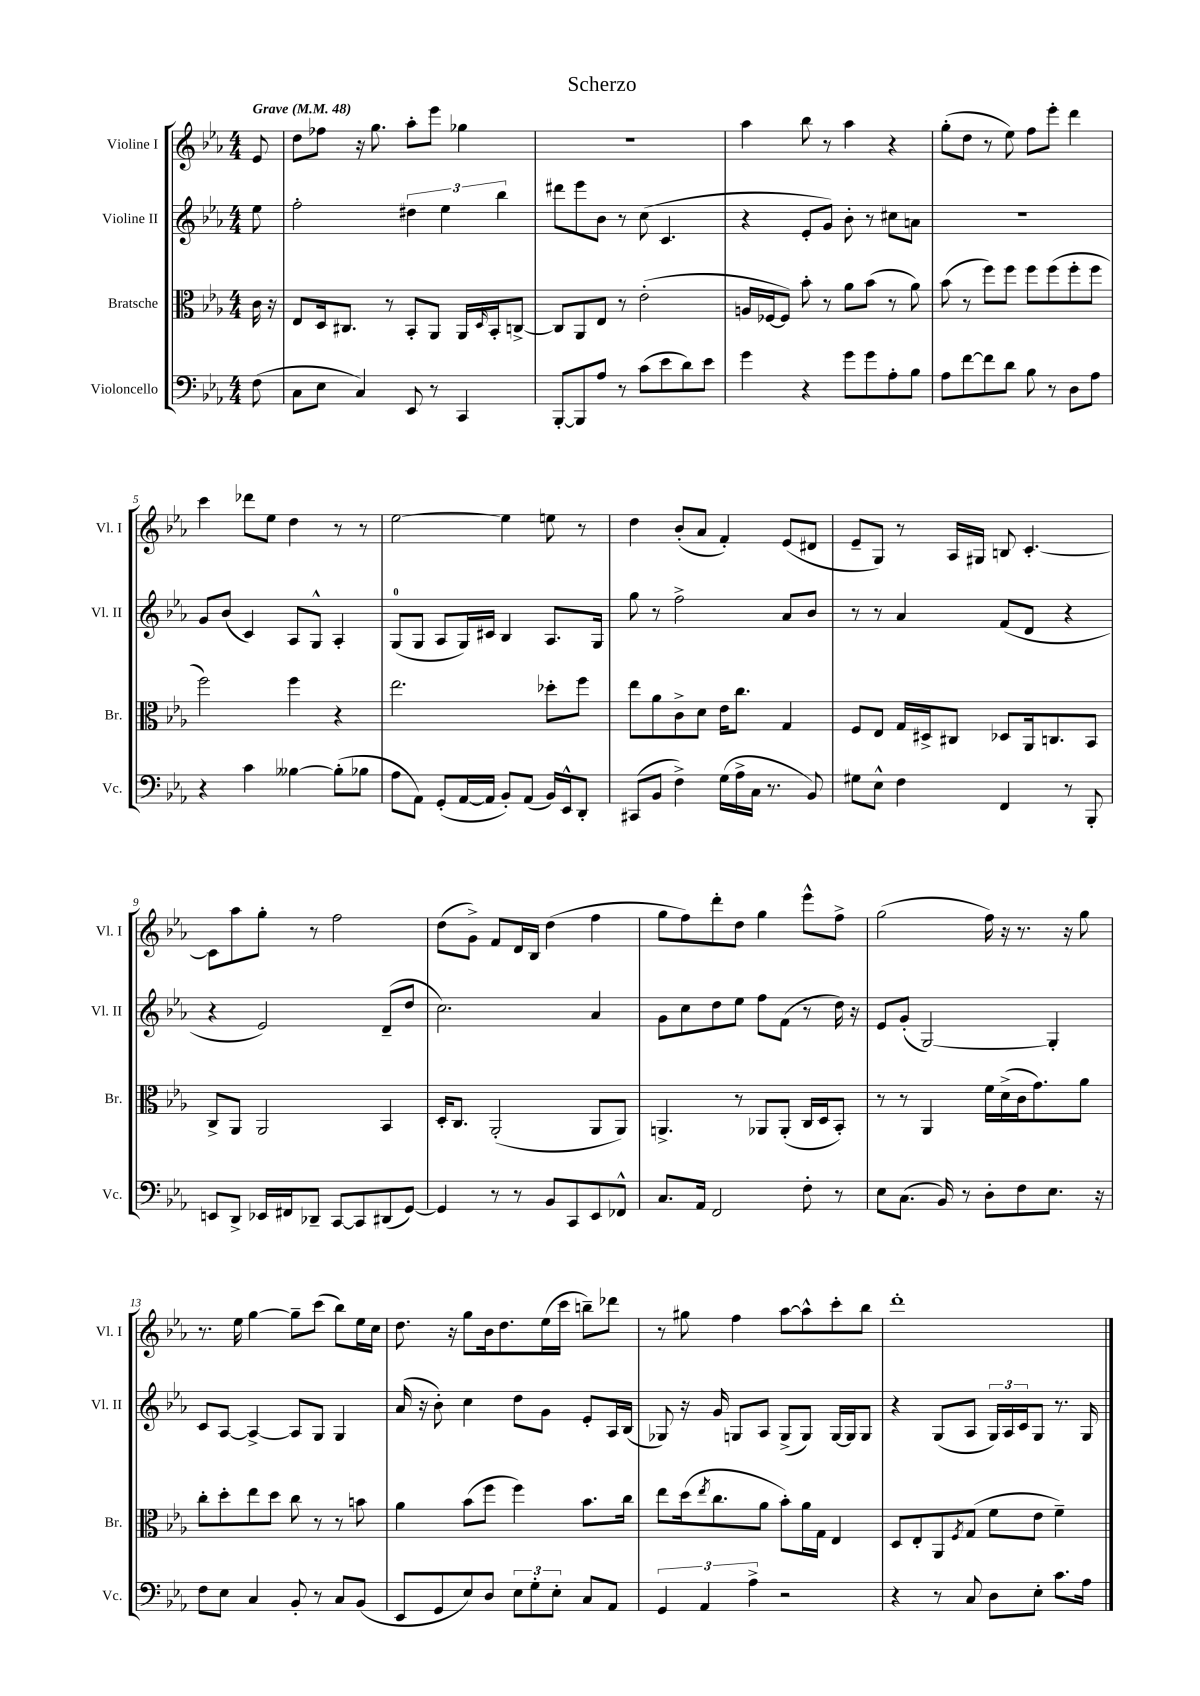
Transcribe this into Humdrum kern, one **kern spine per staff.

**kern	**kern	**kern	**kern
*part4	*part3	*part2	*part1
*staff4	*staff3	*staff2	*staff1
*I"Violoncello	*I"Bratsche	*I"Violine II	*I"Violine I
*I'Vc.	*I'Br.	*I'Vl. II	*I'Vl. I
*clefF4	*clefC3	*clefG2	*clefG2
*k[b-e-a-]	*k[b-e-a-]	*k[b-e-a-]	*k[b-e-a-]
*M4/4	*M4/4	*M4/4	*M4/4
*MM48	*MM48	*MM48	*MM48
=	=	=	=
!	!	!	!LO:TX:a:B:t=Grave
(8F\	16c\	8ee-\	8e-/
.	16r	.	.
=1	=1	=1	=1
8C\L	8E-/L	2ff'\	8dd\L
8E-\J	16D/k	.	8ff-X\J
.	8.C#X/J	.	.
4C/)	.	.	16r
.	.	.	8.gg\
.	8r	.	.
8EE-/	8BB-'/L	6dd#X\	8aa-'\L
8r	8AA-/J	.	8eee-\J
.	.	6ee-\	.
4CC/	16AA-/LL	.	4gg-X\
.	16qqD/	.	.
.	16BB-'/J	.	.
.	.	6bb-\	.
.	[8Cn^/J	.	.
=2	=2	=2	=2
[8BBB-'/L	8C/L]	8ddd#X\L	1r
8BBB-/]	8AA-/	8eee-\	.
8A-/J	8E-/J	8b-\J	.
8r	8r	8r	.
(8c\L	(2e-'\	(8cc\	.
8e-\	.	4.c/	.
8d\)	.	.	.
8e-\J	.	.	.
=3	=3	=3	=3
4g\	16An/LL	4r	4aa-\
.	[16F-X/J	.	.
.	8F-/J])	.	.
4r	8b-'\	8e-'/L	8bb-\
.	8r	8g/J)	8r
8g\L	8a-\L	8b-'\	4aa-\
8g\	(8b-\J	8r	.
8A-'\	8r	8cc#X\L	4r
8B-\J	8a-\)	8an\J	.
=4	=4	=4	=4
8A-\L	(8b-\	1r	(8gg'\L
[8f\	8r	.	8dd\J
8f\]	8ff\L)	.	8r
8d\J	8ff\J	.	8ee-\)
8B-\	8ff\L	.	8ff\L
8r	(8ff\	.	8eee-'\J
8D\L	8ff'\	.	4ddd\
8A-\J	8ff\J	.	.
!!LO:LB:g=z
=5	=5	=5	=5
4r	2ff\)	8g/L	4ccc\
.	.	(8b-/J	.
4c\	.	4c/)	8ddd-X\L
.	.	.	8ee-\J
[4B--X\	4ff\	8A-/L	4dd\
.	.	8G^^/J	.
(8B--'\L]	4r	4A-'/	8r
8B-X\J	.	.	8r
=6	=6	=6	=6
8A-\L	2.ee-\	(8G/L	[2ee-\
8AA-\J)	.	8G/J	.
(8GG'/L	.	8A-/L	.
[16AA-/L	.	16G/L)	.
16AA-/JJ]	.	16c#X/JJ	.
8BB-'/L)	.	4B-/	4ee-\]
(8AA-/J	.	.	.
16BB-/LL)	8dd-X'\L	8.A-/L	8een\
16EE-^^/J	.	.	.
8DD'/J	8ff\J	.	8r
.	.	16G/Jk	.
=7	=7	=7	=7
(8CC#X/L	8ee-\L	8gg\	4dd\
8BB-/J	8a-\	8r	.
4F^\)	8c^\	2ff^\	(8b-'/L
.	8d\J	.	8a-/J
(16G\LL	16e-\KL	.	4f'/)
16A-^\	8.cc\J	.	.
16C\JJ	.	.	.
8.r	.	.	.
.	4G/	8a-/L	(8e-/L
8BB-/)	.	8b-/J	8d#X/J
=8	=8	=8	=8
8G#X\L	8F/L	8r	8e-~/L
8E-^^\J	8E-/J	8r	8G/J)
4F\	16G/LL	4a-/	8r
.	16D#X^/J	.	.
.	8C#X/J	.	16A-/LL
.	.	.	16G#X/JJ
4FF/	8D-X/L	(8f/L	8Bn/
.	16AA-/k	8d/J	[4.c'/
.	8.Cn/	.	.
8r	.	4r	.
8BBB-'/	8BB-/J	.	.
!!LO:LB:g=z
=9	=9	=9	=9
8EEn/L	8C^/L	4r	8c\L]
8DD^/J	8AA-/J	.	8aa-\
16EE-X/LL	2AA-/	2e-/)	8gg'\J
16FF#X/J	.	.	.
8DD-X~/J	.	.	8r
[8CC/L	.	.	2ff\
8CC/]	.	.	.
(8DD#X/	4BB-/	(8d~/L	.
[8GG/J)	.	8dd/J	.
=10	=10	=10	=10
4GG/]	16D'/KL	2.cc\)	(8dd\L
.	8.C/J	.	.
.	.	.	8g^\J)
8r	(2AA-'/	.	8f/L
8r	.	.	16d/L
.	.	.	16B-/JJ
8BB-/L	.	.	(4dd\
8CC/	.	.	.
8EE-/	8AA-/L	4a-/	4ff\
8FF-X^^/J	8AA-/J)	.	.
=11	=11	=11	=11
8.C/L	4.AAn^/	8g\L	8gg\L
.	.	8cc\	8ff\)
16AA-/Jk	.	.	.
2FF/	.	8dd\	8ddd'\
.	8r	8ee-\J	8dd\J
.	8AA-X/L	8ff\L	4gg\
.	(8AA-'/J	(8f\J	.
8F'\	16C/LL	8r	8eee-^^\L
.	16D/J	.	.
8r	8BB-'/J)	16dd\)	8ff^\J
.	.	16r	.
=12	=12	=12	=12
8E-\L	8r	8e-/L	(2gg\
(8.C\J	8r	(8g'/J	.
.	4AA-/	[2G/)	.
16BB-/)	.	.	.
8r	.	.	.
8D'\L	16f\LL	.	16ff\)
.	(16d^\	.	16r
8F\	16c\J	.	8.r
.	8.g\)	.	.
8.E-\J	.	4G'/]	.
.	.	.	16r
.	8a-\J	.	8gg\
16r	.	.	.
!!LO:LB:g=z
=13	=13	=13	=13
8F\L	8cc'\L	8c/L	8.r
8E-\J	8dd'\	[8A-/J	.
.	.	.	16ee-\
4C/	8ee-\	4A-^/_	[4gg\
.	8dd\J	.	.
8BB-'/	8cc\	8A-/L]	8gg~\L]
8r	8r	8G/J	(8ccc\J
8C/L	8r	4G/	8bb-\L)
(8BB-/J	8bn\	.	16ee-\L
.	.	.	16cc\JJ
=14	=14	=14	=14
8EE-/L	4a-\	(16a-/	8.dd\
.	.	16r	.
8GG/	.	8b-'\)	.
.	.	.	16r
8E-/)	(8b-\L	4cc\	8gg\L
8D/J	8ff\J	.	16b-\k
.	.	.	8.dd\
12E-\L	4ff\)	8dd\L	.
12G'\	.	.	.
.	.	8g\J	(16ee-\L
12E-'\J	.	.	.
.	.	.	16ccc\JJ
8C/L	8.b-\L	8e-'/L	8bbn~\L)
8AA-/J	.	16A-/L	8ddd-X\J
.	16cc\Jk	(16B-/JJ	.
=15	=15	=15	=15
6GG/	8ee-\L	8G-X/)	8r
.	(16dd\k	16r	8gg#X\
6AA-/	.	.	.
.	8qee-/	.	.
.	8.cc\	16g/	.
.	.	8Gn/L	4ff\
6A-^\	.	.	.
.	8a-\J	8A-/J	.
2r	8b-'\L)	(8G^/L	[8aa-\L
.	16a-\L	8G/J)	8aa-^^\]
.	16G\JJ	.	.
.	4E-/	[16G/LL	8ccc'\
.	.	16G/J]	.
.	.	8G/J	8bb-\J
=16	=16	=16	=16
4r	8D/L	4r	1ddd'
.	8E-'/	.	.
8r	8AA-/	(8G/L	.
.	8qF/	.	.
8C/	(8G/J	8A-/J	.
8D\L	8f\L	24G/LL)	.
.	.	24A-/	.
.	.	24c/J	.
8E-'\J	8e-\J	8G/J	.
8.c\L	4f~\)	8.r	.
16A-\Jk	.	16G/	.
==	==	==	==
*-	*-	*-	*-
